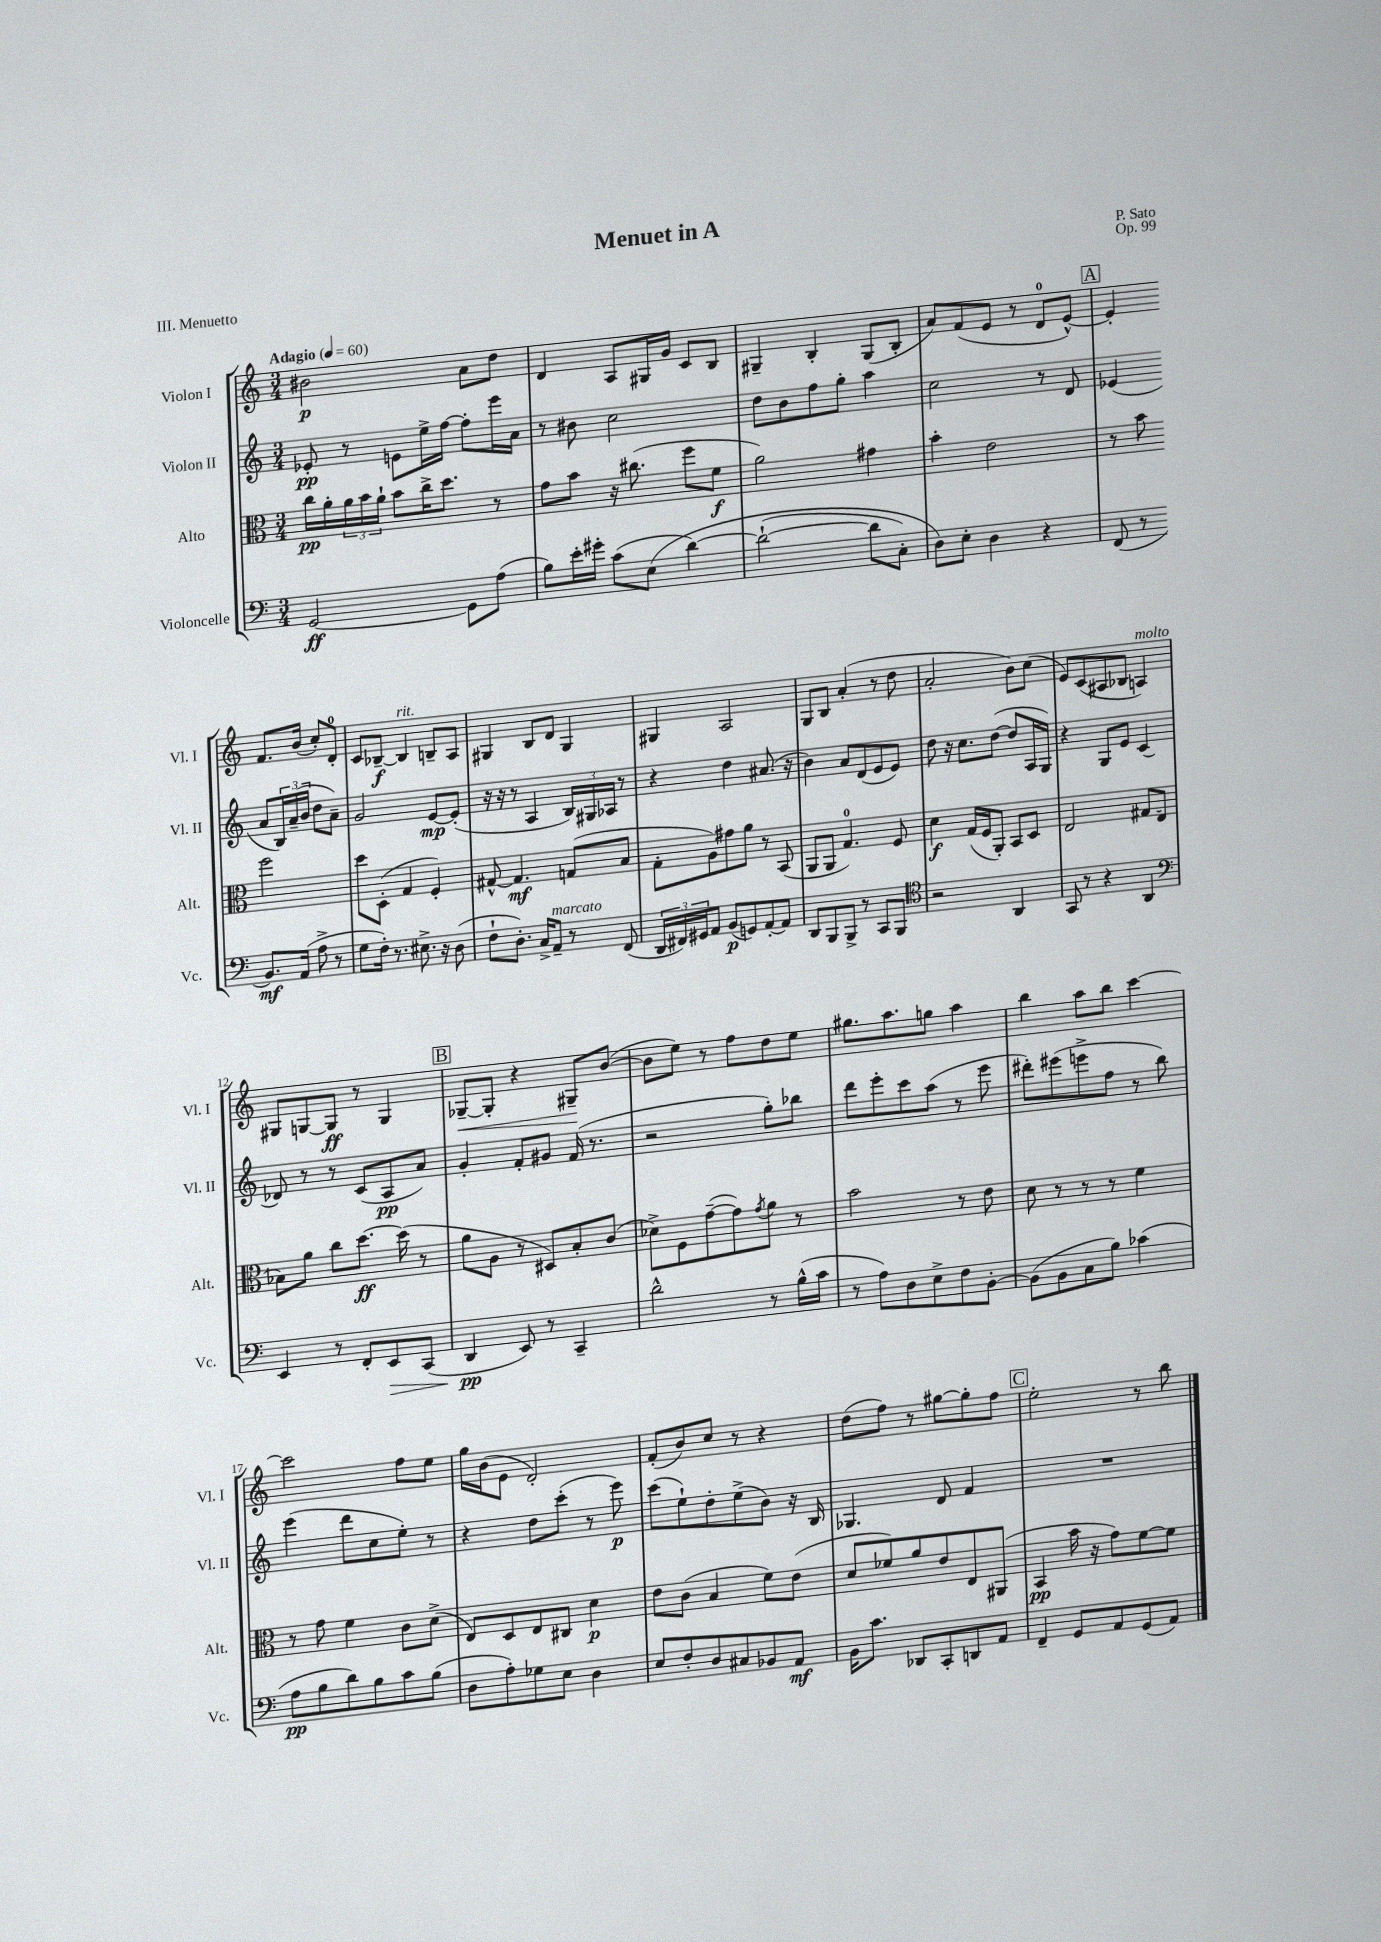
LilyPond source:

\header { title = "Menuet in A" composer = "P. Sato" opus = "Op. 99" piece = "III. Menuetto" }
<<
\new StaffGroup <<
\new Staff = "s0" \with { instrumentName = "Violon I" shortInstrumentName = "Vl. I" } {
    \clef treble \key c \major \numericTimeSignature \time 3/4 \tempo "Adagio" 4 = 60
    bis'2\p a'8 d''8 |
    d'4 a8 gis16 g'16 c'8 b8 |
    gis4-- b4-. gis8( b8-. |
    a'8) f'8( e'8 r8 d'8-0 e'8~-^) |
    \mark \markup { \box "A" } e'4-. f'8. b'16( c''8-.) d'8-0-. |
    c'8 bes8~--\f bes4^\markup { \italic "rit." } b8-- a8 |
    gis4 b8 d'8 gis4 |
    gis4 a2 |
    g8 b8 a'4-.( r8 d''8 |
    a'2-. b'8) c''8( |
    e'8) c'8( ais8 bes8 a4^\markup { \italic "molto" }) |
    gis8 g8~ g8\ff r8 g4 |
    \mark \markup { \box "B" } ges8~--\< ges8-. r4 gis8--\! b'8~( |
    b'8 e''8) r8 f''8 d''8 e''8 |
    gis''8. a''8. g''8 a''4 |
    b''4 a''8 b''8 c'''4~ |
    c'''2 f''8 e''8 |
    g''16 b'16( e'8 d'2-.) |
    f'8-.( b'8) c''8 r8 r4 |
    d''8( f''8) r8 gis''8~ gis''8-. f''8 |
    \mark \markup { \box "C" } e''2-. r8 b''8 \bar "|." |
}
\new Staff = "s1" \with { instrumentName = "Violon II" shortInstrumentName = "Vl. II" } {
    \clef treble \key c \major \numericTimeSignature \time 3/4
    ees'8-.\pp r8 e'8 e''16-> f''16~ f''8-. e'''16 a'16 |
    r8 bis'8 c''2 |
    d''8 b'8 f''8 g''8-. a''4 |
    c''2 r8 d'8 |
    \mark \markup { \box "A" } ees'4( a'8 \tuplet 3/2 { b16) a'16--( b'16 } d''8 a'8--) |
    g'2 e'8~\mp e'8-.( |
    r16 r16 r8 a4 \tuplet 3/2 { b16) gis16 aes16 } r8 |
    r4 d''4 ais'8.( r16 |
    b'4) a'8 d'8( e'8 e'8) |
    d''8 r16 c''8. d''8~( d''8 a16 g16) |
    r4 g8 e'8 c'4( |
    des'8) r8 r8 c'8( a8\pp a'8) |
    \mark \markup { \box "B" } g'4-. f'8-. gis'8 f'16( r8. |
    r2 g''8-.) bes''8 |
    d'''8 e'''8-. c'''8 a''8( r8 e'''8 |
    dis'''8-.) eis'''8( e'''8-> f''8 r8 b''8) |
    e'''4( d'''8 c''8 e''8-.) r8 |
    r4 d''8 c'''8-.( r8 e'''8\p) |
    c'''8( e''8-!) d''8-. e''8->( b'8) r16 b16 |
    ges4. d'8 f'4 |
    \mark \markup { \box "C" } R2. \bar "|." |
}
\new Staff = "s2" \with { instrumentName = "Alto" shortInstrumentName = "Alt." } {
    \clef alto \key c \major \numericTimeSignature \time 3/4
    c''16\pp a'16-. \tuplet 3/2 { a'16 b'16 a'16-! } b'8 c''16-> d''8. r8 |
    g'8 b'8 r16 cis''8.( f''8 f'8\f |
    a'2) gis'4 |
    b'4-. e'2 |
    \mark \markup { \box "A" } r8 b'8 f''2 |
    d''8 d8-.( g4 f4-.) |
    gis8~-^ gis4.\mf g8( b8 |
    g8-. a8) gis'8 a'8 r8 b,8( |
    a,8 a,8 g4.-0) f8 |
    d'4\f g16( f16 a,8-.) b,8 d8 |
    e2 gis8 e8( |
    bes8) a'8 c''8 d''8.~\ff d''16( r8 |
    \mark \markup { \box "B" } a'8 a8 r8 dis8) b8-. c'8( |
    des'8->) f8 g'8~--( g'8) \acciaccatura { g'8 } a'8 r8 |
    b'2 r8 e'8 |
    d'8 r8 r8 r8 f'4 |
    r8 g'8 f'4 c'8 d'8->( |
    e8) d8 e8 cis8 d'4\p |
    e'8 c'8( b4 f'8) e'8( |
    d'8 fes'8) a'8 e'8 e8 ais,8( |
    \mark \markup { \box "C" } b,4\pp b'16 r16 g'8) f'8~ f'8 \bar "|." |
}
\new Staff = "s3" \with { instrumentName = "Violoncelle" shortInstrumentName = "Vc." } {
    \clef bass \key c \major \numericTimeSignature \time 3/4
    g,2~\ff g,8 a8( |
    b8) e'16-. gis'16-. c'8( e8\( d'4~) |
    d'2~-!( d'8 c8-.) |
    d8\) e8-. d4 r4 |
    \mark \markup { \box "A" } f,8( r8 b,8.\mf) a,16( a8-> r8 |
    g8 f16-.) r8. eis8.-> r16 d8( |
    f8-! d8.-.) c16-> a,8--^\markup { \italic "marcato" } r8 f,8( |
    \tuplet 3/2 { d,16 fis,16) gis,16 } a,8 b,8\p( g,8) a,8~-. a,8 |
    d,8 b,,8 b,,8-> r8 c,8 b,,8 |
    \clef tenor r2 a,4 |
    g,8 r8 r4 a,4 |
    \clef bass e,4 r8 f,8-. e,8\> c,8( |
    \mark \markup { \box "B" } d,4\pp\! e,8) r8 c,4-- |
    d'2-^ r8 b16-^( c'16 |
    r8 a8) d8 e8-> f8 b,8~-. |
    b,8( b,8 c8 b8) ces'4( |
    a8\pp b8 d'8) b8 c'8 b8( |
    d8 a8-.) ges8 e8 d4 |
    e8 f8-. d8 cis8 bes,8 a,8\mf |
    b,16 c'8. des,8 c,8-. d,8 a,8 |
    \mark \markup { \box "C" } f,4-- g,8 a,8 g,8( a,8) \bar "|." |
}
>>
>>
